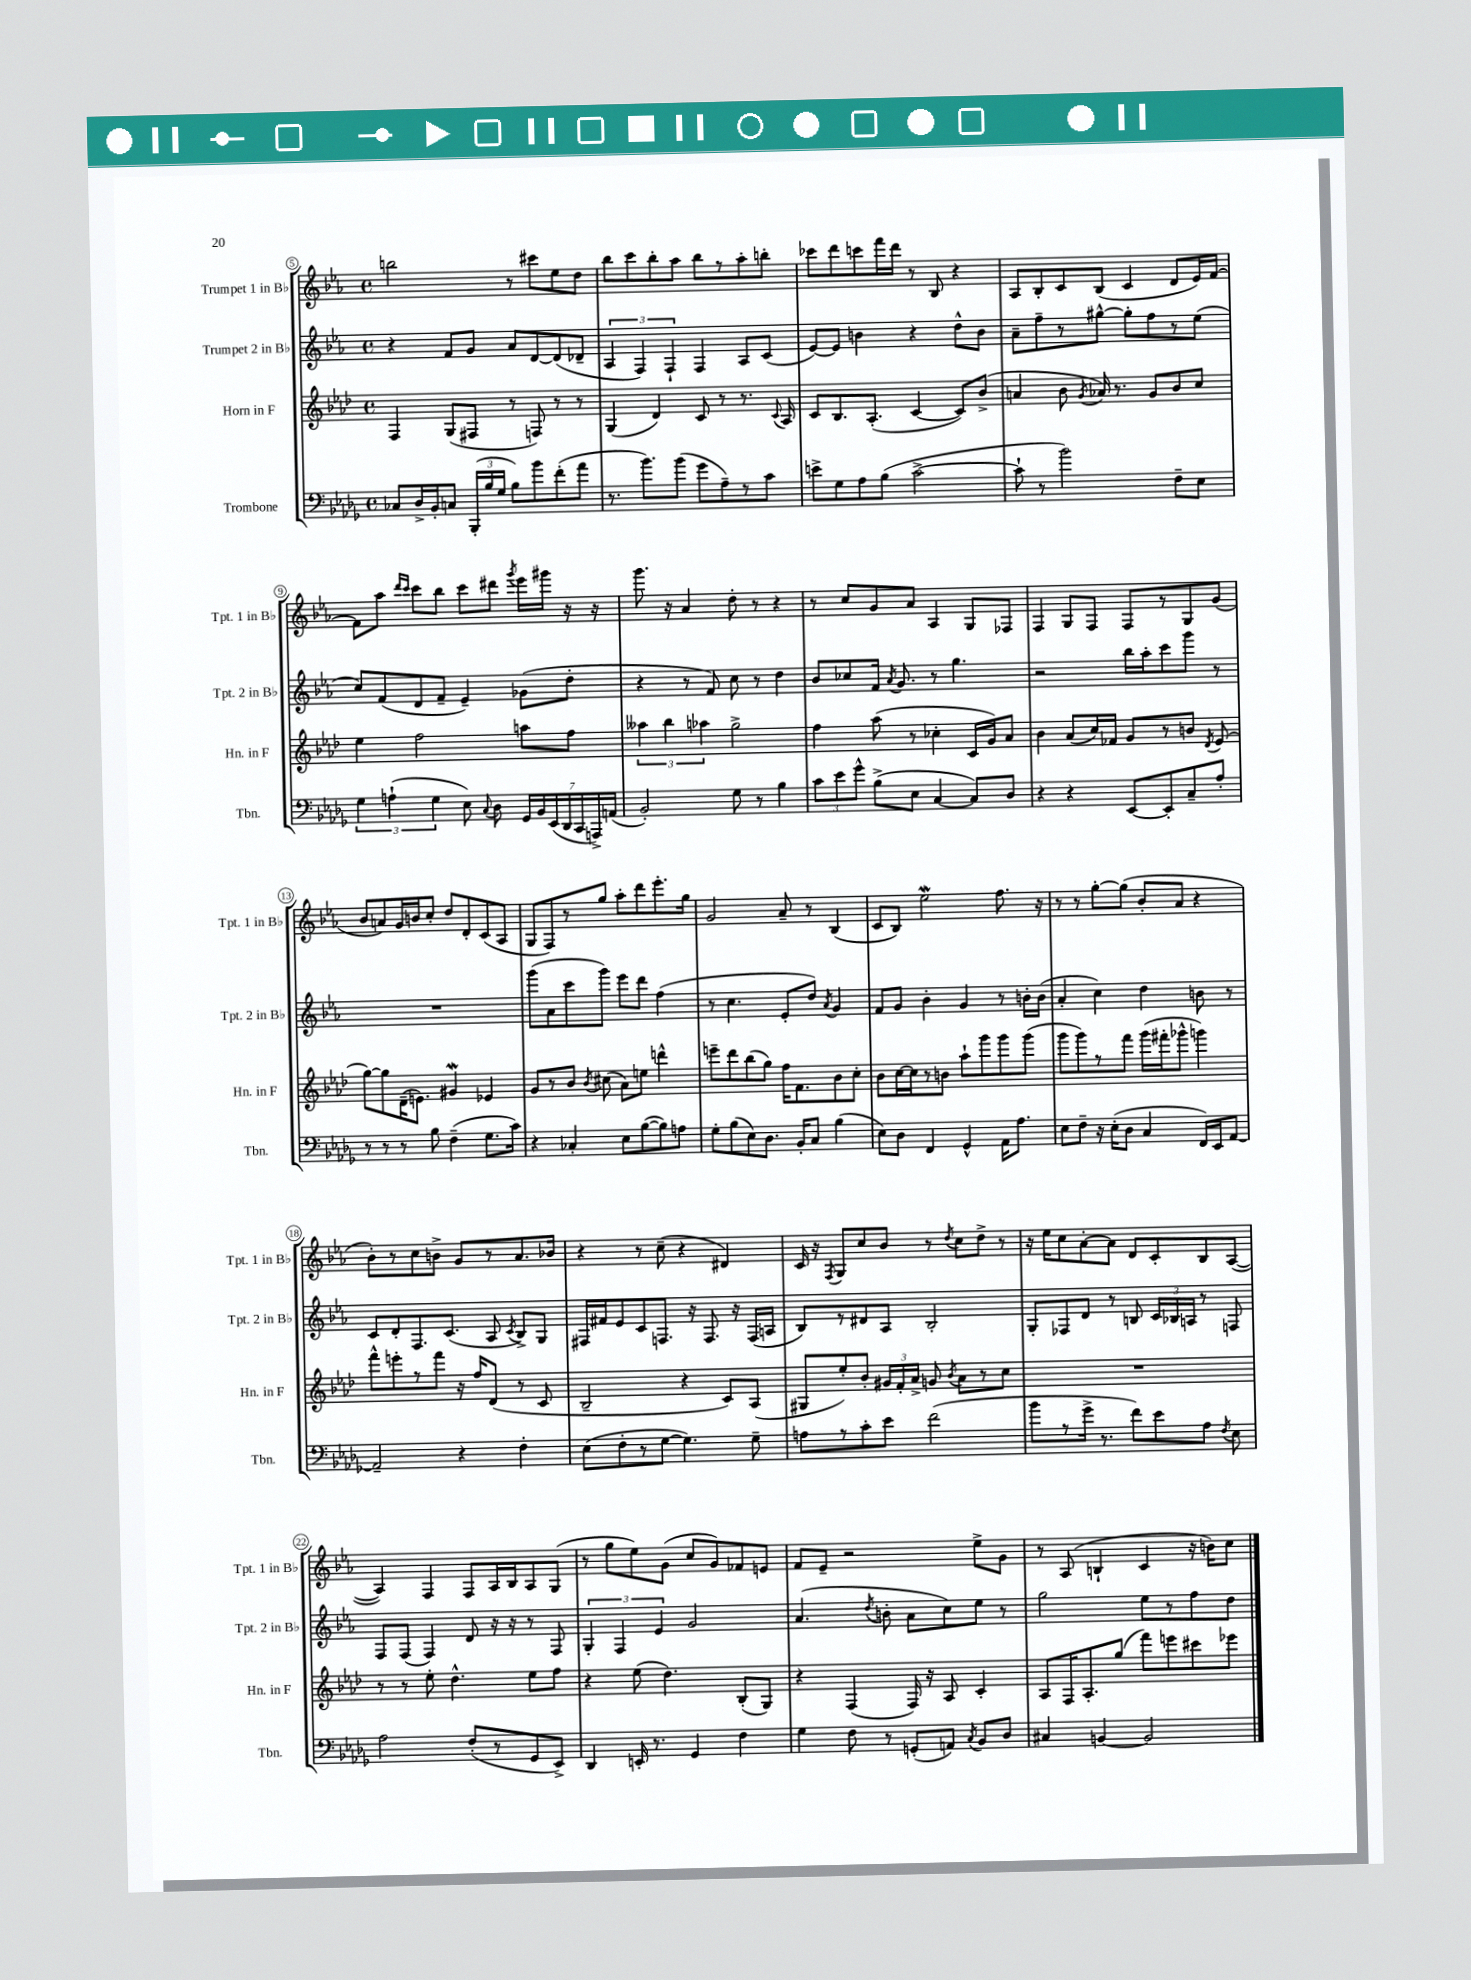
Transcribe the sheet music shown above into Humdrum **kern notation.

**kern	**kern	**kern	**kern
*part4	*part3	*part2	*part1
*staff4	*staff3	*staff2	*staff1
*I"Trombone	*I"Horn in F	*I"Trumpet 2 in B♭	*I"Trumpet 1 in B♭
*I'Tbn.	*I'Hn. in F	*I'Tpt. 2 in B♭	*I'Tpt. 1 in B♭
*clefF4	*clefG2	*clefG2	*clefG2
*k[b-e-a-d-g-]	*k[b-e-a-d-]	*k[b-e-a-]	*k[b-e-a-]
*M4/4	*M4/4	*M4/4	*M4/4
*met(c)	*met(c)	*met(c)	*met(c)
=5	=5	=5	=5
8C-X/L	4F/	4r	2bbn\
16D-^/L	.	.	.
16BB-'/J	.	.	.
8Cn/J	(8G/L	8f/L	.
(24BBB-'/LL	8F#X/J	8g/J	.
24B-/	.	.	.
24G-/JJ	.	.	.
8B-\L)	8r	8a-/L	8r
8b-\	8Fn/)	[8d/	8ccc#X\L
(8f'\	8r	(8d/]	8ee-\
8a-\J	8r	8d-X~/J	8dd\J
=6	=6	=6	=6
8.r	(4G/	6A-/	8bb-\L
.	.	.	8ccc\
.	.	6F/)	.
8.b-\L)	.	.	.
.	4d-/)	.	8bb-'\
.	.	6F`/	.
(8b-\J	.	.	8aa-\J
8g-\L	8c/	4F/	8bb-\L
8A-~\)	8r	.	8r
8r	8.r	8A-/L	8aa-'\
8c\J	.	(8c/J	8bbn'\J
.	8qqc/	.	.
.	16A-/	.	.
=7	=7	=7	=7
8en^\L	8c/L	[8e-/L)	8ccc-X\L
8G-\	8.B-/	8e-/J]	8ddd\
8A-\	.	4bn\	8cccn\
.	(8.A-'/J	.	.
(8B-\J	.	.	16fff\L
.	.	.	16ddd\JJ
[2c^\	[4c/	4r	8r
.	.	.	8B-/
.	8c/L])	8dd^^\L	4r
.	(8b-^/J	8b\J	.
=8	=8	=8	=8
8c`\]	4an/	8a-~\L	8A-/L
8r	.	8ff~\	8B-'/
2b-\)	8b-\	8r	8c/
.	8qg/	.	.
.	16a-X/)	[8gg#X^^\J	(8B-/J
.	8.r	.	.
.	.	8gg#'\L]	4c/
.	8g/L	8ff\	.
8F~\L	8b-/	8r	8d/L
8E-\J	8cc/J	(8ee-\J	16e-/L)
.	.	.	[16f/JJ
!!LO:LB:g=z
=9	=9	=9	=9
6G-\	4ee-\	8cc/L)	8f\L]
.	.	(8f/	8aa-\J
(6An`\	.	.	.
.	.	.	16qqddd/LL
.	.	.	16qqccc/JJ
.	2ff\	8d/	8ccc\L
6G-\	.	.	.
.	.	8f~/J	8bb-\J
8E-\)	.	4e-~/)	8ccc\L
8qqC/	.	.	.
8D-\	.	.	8ddd#X\J
.	.	.	8qggg/
28GG-/LL	8aan\L	(8g-X\L	16eee-\LL
28BB-/	.	.	.
.	.	.	16ggg#X\JJ
(28EE-/	.	.	.
28DD-/	.	.	.
.	8ff\J	8dd'\J	16r
28CC/	.	.	.
28AAAn^/)	.	.	.
.	.	.	16r
(28AAn/JJ	.	.	.
=10	=10	=10	=10
2BB-'/)	6aa--X\	4r	8.ggg\
.	6bb-\	.	.
.	.	.	16r
.	.	8r	4a-/
.	6aa-X\	.	.
.	.	8f/)	.
8G-\	2gg^\	8cc\	8dd'\
8r	.	8r	8r
4B-\	.	4dd\	4r
=11	=11	=11	=11
12c\L	4ff\	8b-/L	8r
12e-\	.	.	.
.	.	8cc-X/	8cc/L
12g-^^\J	.	.	.
(8B-^\L	(8aa-\	16f/Jk	8g/
.	.	8qa-/	.
.	.	8.g/	.
8E-\J	8r	.	8a-/J
[4C/	4cc-X'\	8r	4A-/
.	.	4.gg\	.
8C/L])	16c/LL	.	8G/L
.	16g/J)	.	.
8D-/J	8a-/J	.	8F-X/J
=12	=12	=12	=12
4r	4b-\	2r	4F/
4r	(8a-/L	.	8G/L
.	16cc/L)	.	8F/J
.	16f-X/JJ	.	.
[8EE-/L	8g/L	16bb-\LL	8F/L
.	.	16aa-'\J	.
8EE-'/]	8r	8ccc\	8r
8C~/	8bn/J	8ggg\J	8G/
.	8qd-/	.	.
8A-'/J	(8e-/	8r	(8g/J
!!LO:LB:g=z
=13	=13	=13	=13
8r	[8gg\L)	1r	8b-/L
8r	8gg\]	.	8an/)
8r	(16d-~\K	.	16g/L
.	8.en\J)	.	16bn/J
8B-\	.	.	8cc'/J
(4F~\	4g#XW/	.	8dd/L
.	.	.	8d'/
8.G-\L	4e-X/	.	(8c/
.	.	.	8A-/J
16c\Jk)	.	.	.
=14	=14	=14	=14
4r	8g/L	(8ggg\L	8G/L
.	8r	8a-\	8F/)
4C-X'/	8b-/J	8ccc\	8r
.	8qb-/	.	.
.	(8cc#X\	8ggg\J)	8gg/J
8E-\L	8a-\L)	8eee-\L	8aa-'\L
([8B-\	8een\J	8ddd\J	8ddd\
8B-\])	4dddn^^\	(4ff\	8.eee-'\
8An\J	.	.	.
.	.	.	16gg\Jk
=15	=15	=15	=15
8G-'\L	8eeen~\L	8r	2g/
(8B-\	8ddd-\	4.cc\	.
8E-\)	(8bb-\	.	.
8.D-\J	8gg\J)	.	.
.	16ff\KL	8e-'/L	8a-~/
16BB-'/KL	8.f\	.	.
8C/J	.	8dd/J)	8r
.	.	8qa-/	.
(4B-\	8b-\	4g/	(4B-/
.	8cc'\J	.	.
=16	=16	=16	=16
8E-\L)	8b-\L	8f/L	8c/L
8D-\J	[16cc\L	8g/J	8B-/J)
.	16cc\J]	.	.
4FF/	8r	4b-'\	2ee-w\
.	8bn\J	.	.
4GG-^^/	8aa-`\L	4g/	.
.	8ggg\	.	.
16AA-\KL	8ggg\	8r	8.ff\
8.A-\J	.	.	.
.	(8ggg\J	16bn'\LL	.
.	.	(16b\JJ	16r
=17	=17	=17	=17
8E-\L	8ggg\L	4a-'/	8r
8F~\J	8ggg\)	.	8r
16r	8r	4cc\)	[8gg'\L
(16E-'\KL	.	.	.
8D-\J	8fff\J	.	(8gg\J]
4C/	(16ggg\LL	4dd\	8b-'/L
.	16fff#X'\J	.	.
.	8ggg-X^^\J	.	8a-/J
16FF/LL)	4gggn\)	8bn\	4r
16EE-/J	.	.	.
[8AA-/J	.	8r	.
!!LO:LB:g=z
=18	=18	=18	=18
2AA-~/]	8fff^^\L	8c/L	8b-'\L)
.	8eeen'\	8d'/	8r
.	8r	8.F/	8cc\
.	8fff\J	.	8bn^\J
.	.	(8.c/J	.
4r	16r	.	8g/L
.	16ff/KL	.	.
.	(8d-/J	8A-/	8r
.	.	8qc/	.
4F'\	8r	8B-^/L)	8.a-/
.	8c/	8G/J	.
.	.	.	16b-X/Jk
=19	=19	=19	=19
(8E-\L	2B-~/	16F#X/LL	4r
.	.	16f#X/J	.
8F'\	.	8e-/	.
8r	.	8c/	8r
[8G-\J	.	8.Fn/J	(8cc~\
4.G-\])	4r	.	4r
.	.	16r	.
.	.	8.F/	.
.	8c/L)	.	4d#X/)
.	.	16r	.
8G-~\	(8A-/J	(16F/LL	.
.	.	16An/JJ	.
=20	=20	=20	=20
8An\L	8G#X/L	8B-/L)	16c/
.	.	.	16r
.	.	.	8qF/
8r	8ee-'/)	8r	8G/L
8c'\	8b-'/J	8d#X/	8cc/
8e-\J	24g#X/LL	8A-/J	8b-/J
.	24f'/	.	.
.	24a-^/JJ	.	.
(2f\	8gn/	2B-'/	8r
.	8qb-/	.	8qdd/
.	8a-\L	.	8cc\L
.	8r	.	8dd^\J
.	8cc\J	.	8r
=21	=21	=21	=21
8b-\L	1r	8G'/L	16r
.	.	.	16ee-\KL
8r	.	8F-X/	8cc\
16g-^\Jk	.	8d/J	[8a-'\
8.r	.	.	.
.	.	8r	8a-\J]
8f\L)	.	8Bn/	8d/L
8e-\	.	24c/LL	8c'/
.	.	24B-X/	.
.	.	24An/JJ	.
8A-\J	.	8r	8B-/
8qF/	.	.	.
8E-\	.	8Fn/	([8A-/J
!!LO:LB:g=z
=22	=22	=22	=22
2A-\	8r	8F/L	4A-/])
.	8r	(8F/J	.
.	8ee-'\	4F/)	4F/
.	4.dd-^^\	.	.
(8F'/L	.	8d/	8F/L
8r	.	16r	16A-/L
.	.	16r	16B-/J
8GG-/	8ee-\L	8r	8A-/
8EE-^/J)	8ff\J	8F/	(8G/J
=23	=23	=23	=23
4DD-/	4r	6G'/	8r
.	.	.	8gg\L
.	.	6F/	.
16EEn'/	(8ee-\	.	8ee-\)
8.r	.	.	.
.	.	6e-/	.
.	4.dd-\)	.	(8g\J
4GG-/	.	2g/	8cc/L
.	.	.	8g/)
4F\	(8B-'/L	.	8f-X/
.	8G/J)	.	8en/J
=24	=24	=24	=24
4G-\	4r	(4.a-/	8f/L
.	.	.	8e-~/J
8F\	(4F/	.	2r
.	.	8qdd/	.
8r	.	8bn'\	.
(8GGn'/L	16F/)	8a-\L	.
.	16r	.	.
8AAn/J)	8A-/	8cc\)	.
8qC/	.	.	.
8BB-/L	4c'/	8ee-\J	8ee-^\L
8D-/J	.	8r	8g\J
=25	=25	=25	=25
4C#X/	8A-/L	2gg\	8r
.	16F/K	.	(8A-/
.	8.A-'/	.	.
[4BBn/	.	.	4Bn`/
.	(8gg/J	.	.
2BB/]	8fff\L)	8ee-\L	4c/
.	8eeen\	8r	.
.	8ccc#X\	8ff\	16r
.	.	.	16bn\KL)
.	8eee-X\J	8dd\J	8cc\J
==	==	==	==
*-	*-	*-	*-
